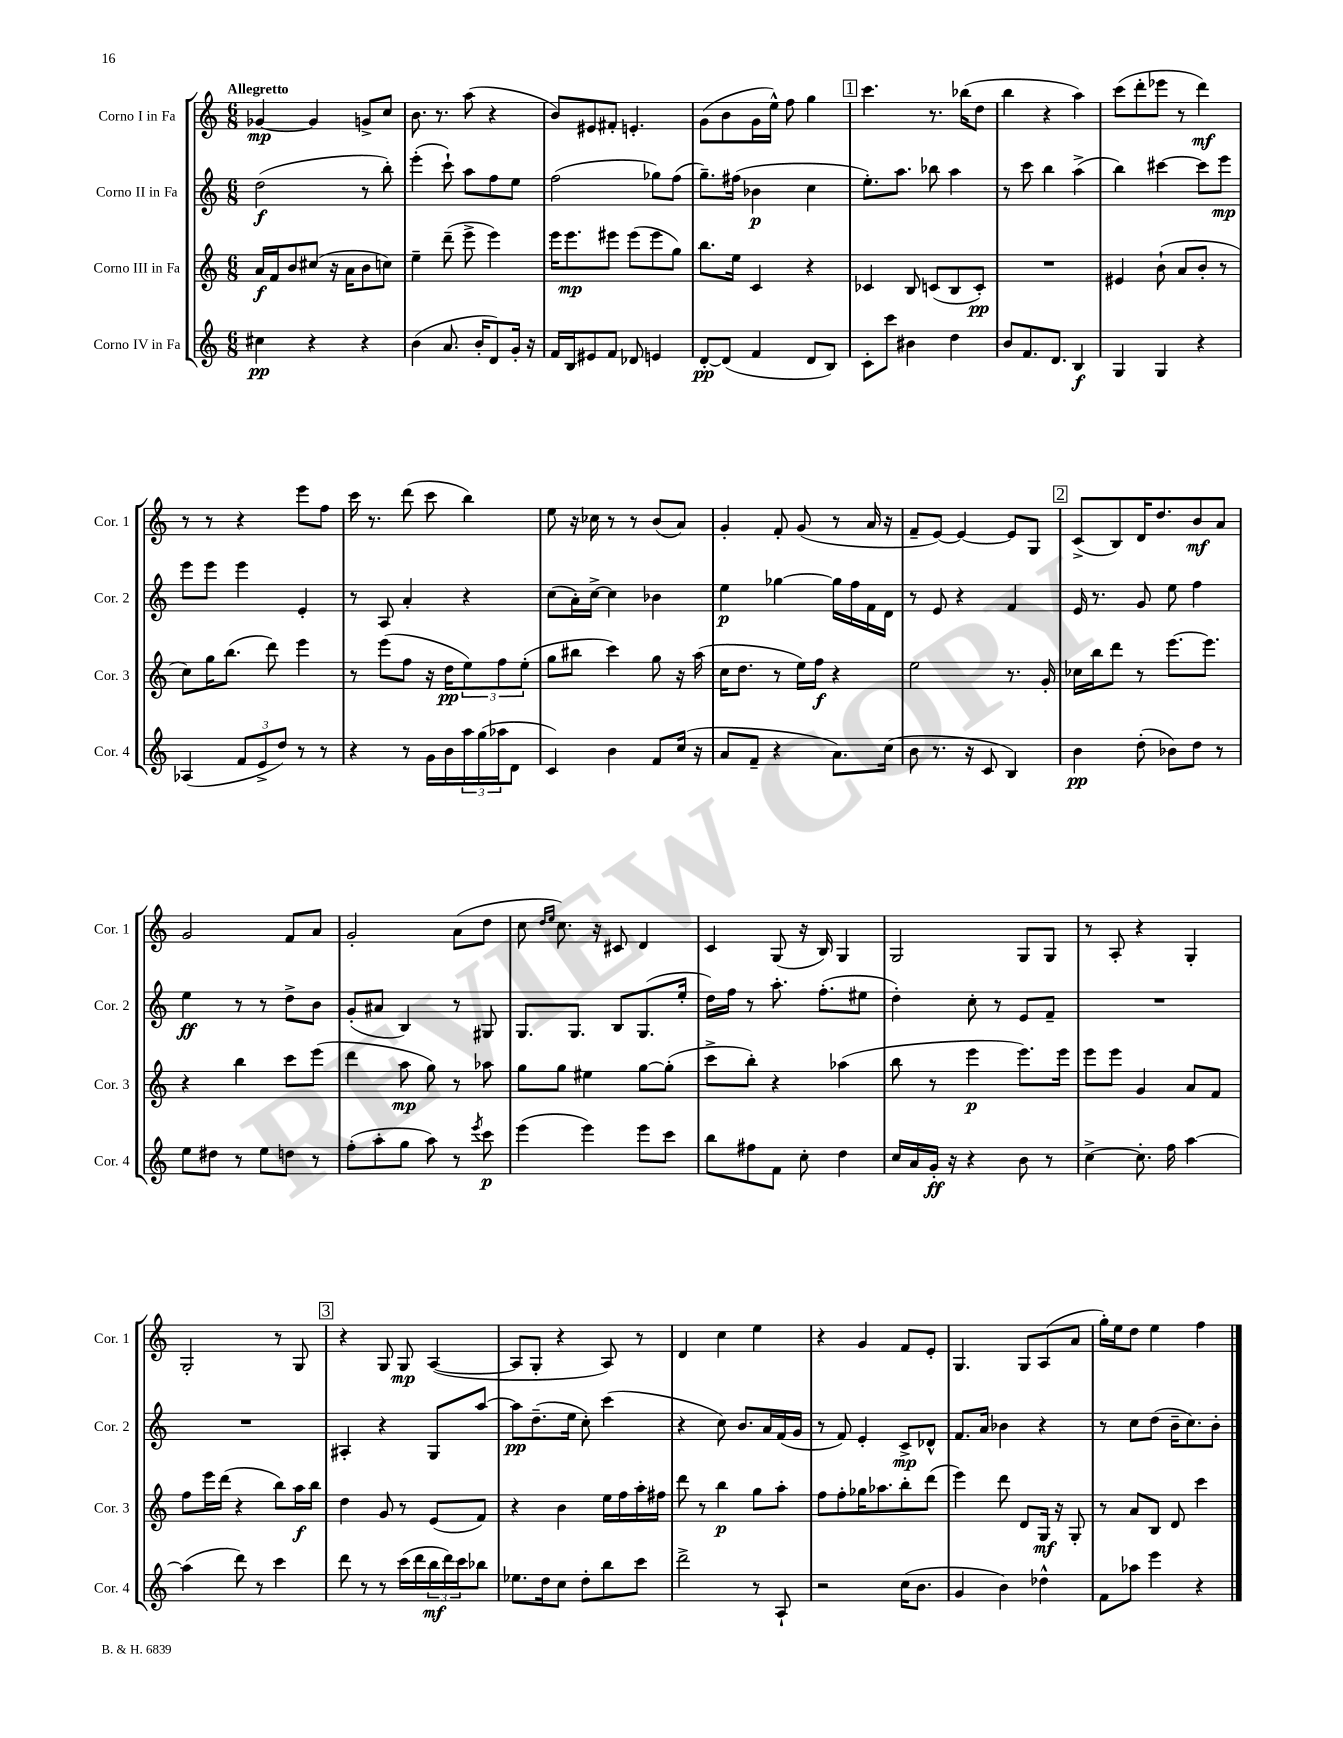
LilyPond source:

<<
\new StaffGroup <<
\new Staff = "s0" \with { instrumentName = "Corno I in Fa" shortInstrumentName = "Cor. 1" } {
    \clef treble \key c \major \numericTimeSignature \time 6/8 \tempo "Allegretto"
    ges'4~\mp ges'4 g'8-> c''8 |
    b'8. r8. a''8( r4 |
    b'8) eis'8 fis'8-. e'4.-. |
    g'8( b'8 g'16 e''16-^) f''8 g''4 |
    \mark \markup { \box "1" } c'''4. r8. bes''16( d''8 |
    b''4 r4 a''4) |
    c'''8( d'''8-. ees'''8 r8 d'''4\mf) |
    r8 r8 r4 e'''8 f''8 |
    c'''16 r8. d'''8( c'''8 b''4) |
    e''8 r16 ces''16 r8 r8 b'8( a'8) |
    g'4-. f'8-. g'8( r8 a'16 r16 |
    f'8-- e'8~) e'4~ e'8 g8 |
    \mark \markup { \box "2" } c'8->( b8) d'16 d''8. b'8\mf a'8 |
    g'2 f'8 a'8 |
    g'2-. a'8( d''8 |
    c''8 \grace { d''16 e''16 } c''8.) r16 cis'8 d'4 |
    c'4 g8( r16 b16) g4 |
    g2 g8 g8 |
    r8 a8-. r4 g4-. |
    g2-. r8 g8 |
    \mark \markup { \box "3" } r4 g8 g8\mp a4~( |
    a8 g8-. r4 a8) r8 |
    d'4 c''4 e''4 |
    r4 g'4 f'8 e'8-. |
    g4. g8 a8( a'8 |
    g''16-.) e''16 d''8 e''4 f''4 \bar "|." |
}
\new Staff = "s1" \with { instrumentName = "Corno II in Fa" shortInstrumentName = "Cor. 2" } {
    \clef treble \key c \major \numericTimeSignature \time 6/8
    d''2\f( r8 b''8-.) |
    e'''4-.( c'''8-!) a''8 f''8 e''8 |
    f''2( ges''8) f''8( |
    g''8.--) fis''16( bes'4\p c''4 |
    \mark \markup { \box "1" } e''8.-.) a''8. bes''8 a''4 |
    r8 c'''8 b''4 a''4->( |
    b''4) cis'''4~ cis'''8 e'''8\mp |
    e'''8 e'''8 e'''4 e'4-. |
    r8 a8 a'4-. r4 |
    c''8( a'16-.) c''16~-> c''4 bes'4 |
    e''4\p ges''4~ ges''16 f''16 f'16 d'16 |
    r8 e'8 r4 f'4 |
    \mark \markup { \box "2" } e'16 r8. g'8 e''8 f''4 |
    e''4\ff r8 r8 d''8-> b'8 |
    g'8-.( ais'8 b4) r8 gis8 |
    g8. g8. b8 g8.( e''16-. |
    d''16) f''16 r8 a''8.-. f''8.-.( eis''8 |
    d''4-.) c''8-. r8 e'8 f'8-- |
    R2. |
    R2. |
    \mark \markup { \box "3" } ais4-. r4 g8 a''8~ |
    a''8\pp d''8.--( e''16 c''8-.) c'''4( |
    r4 c''8) b'8. a'16 f'16( g'16 |
    r8 f'8) e'4-. c'8->\mp des'8-^ |
    f'8. a'16 bes'4 r4 |
    r8 c''8 d''8( b'16-- c''8.) b'8-. \bar "|." |
}
\new Staff = "s2" \with { instrumentName = "Corno III in Fa" shortInstrumentName = "Cor. 3" } {
    \clef treble \key c \major \numericTimeSignature \time 6/8
    a'16\f f'16 b'8 cis''8( r16 a'16 b'8 c''8) |
    e''4-- d'''8--( e'''8-> e'''4) |
    e'''16 e'''8.\mp eis'''8 eis'''8( eis'''8 g''8) |
    b''8. e''16 c'4 r4 |
    \mark \markup { \box "1" } ces'4 b8 c'8( b8 c'8-.\pp) |
    R2. |
    eis'4 b'8-!( a'8 b'8-. r8 |
    c''8) g''16 b''8.( d'''8) e'''4 |
    r8 e'''8( f''8 r16 d''16\pp \tuplet 3/2 { e''8) f''8 e''8-.( } |
    g''8 bis''8 c'''4) g''8 r16 a''16( |
    c''16 d''8. r8 e''16) f''16\f r4 |
    e''2 r8. g'16-. |
    \mark \markup { \box "2" } ces''16 b''16 d'''8 r8 e'''8.~ e'''8. |
    r4 b''4 c'''8 e'''8( |
    d'''4 a''8\mp g''8) r8 aes''8 |
    g''8 g''8 eis''4 g''8~ g''8-.( |
    c'''8-> b''8-.) r4 aes''4( |
    b''8 r8 e'''4\p e'''8.) e'''16 |
    e'''8 e'''8 g'4 a'8 f'8 |
    f''8 e'''16 d'''16( r4 b''8) a''16\f b''16 |
    \mark \markup { \box "3" } d''4 g'8 r8 e'8( f'8) |
    r4 b'4 e''16 f''16 a''16-. fis''16 |
    d'''8 r8 b''4\p g''8 a''8-. |
    f''8 f''8-. ges''16 aes''8. b''8-. d'''8( |
    e'''4) d'''8 d'8 g16\mf r16 g8-. |
    r8 a'8 b8 d'8 c'''4 \bar "|." |
}
\new Staff = "s3" \with { instrumentName = "Corno IV in Fa" shortInstrumentName = "Cor. 4" } {
    \clef treble \key c \major \numericTimeSignature \time 6/8
    cis''4\pp r4 r4 |
    b'4( a'8. b'16-. d'8) g'16-. r16 |
    f'16 b16 eis'8 f'8 des'8 e'4 |
    d'8~-.\pp d'8( f'4 d'8 b8) |
    \mark \markup { \box "1" } c'8-. c'''8 bis'4 d''4 |
    b'8 f'8. d'8. b4\f |
    g4 g4 r4 |
    aes4( \tuplet 3/2 { f'8 e'8-> d''8) } r8 r8 |
    r4 r8 g'16 b'16 \tuplet 3/2 { a''16 g''16( aes''16 } d'8 |
    c'4) b'4 f'8 c''16( r16 |
    a'8 f'8-- r4 a'8.) c''16( |
    b'8 r8. r16 c'8 b4) |
    \mark \markup { \box "2" } b'4\pp d''8-.( bes'8) d''8 r8 |
    e''8 dis''8 r8 e''8 d''8 r8 |
    f''8-.( a''8-. g''8 a''8) r8 \acciaccatura { e'''8 } c'''8\p |
    e'''4( e'''4) e'''8 c'''8 |
    b''8 fis''8 f'8 c''8-. d''4 |
    c''16 a'16 g'16-.\ff r16 r4 b'8 r8 |
    c''4~-> c''8.-. f''16 a''4~ |
    a''4( d'''8) r8 c'''4 |
    \mark \markup { \box "3" } d'''8 r8 r8 c'''16( d'''16 \tuplet 3/2 { b''16\mf d'''16) c'''16 } bes''8 |
    ees''8. d''16 c''8 d''8-. b''8 c'''8 |
    d'''2-> r8 a8-! |
    r2 c''16( b'8. |
    g'4 b'4) des''4-^ |
    f'8 aes''8 e'''4 r4 \bar "|." |
}
>>
>>
\layout { \context { \Score \remove "Bar_number_engraver" } }
